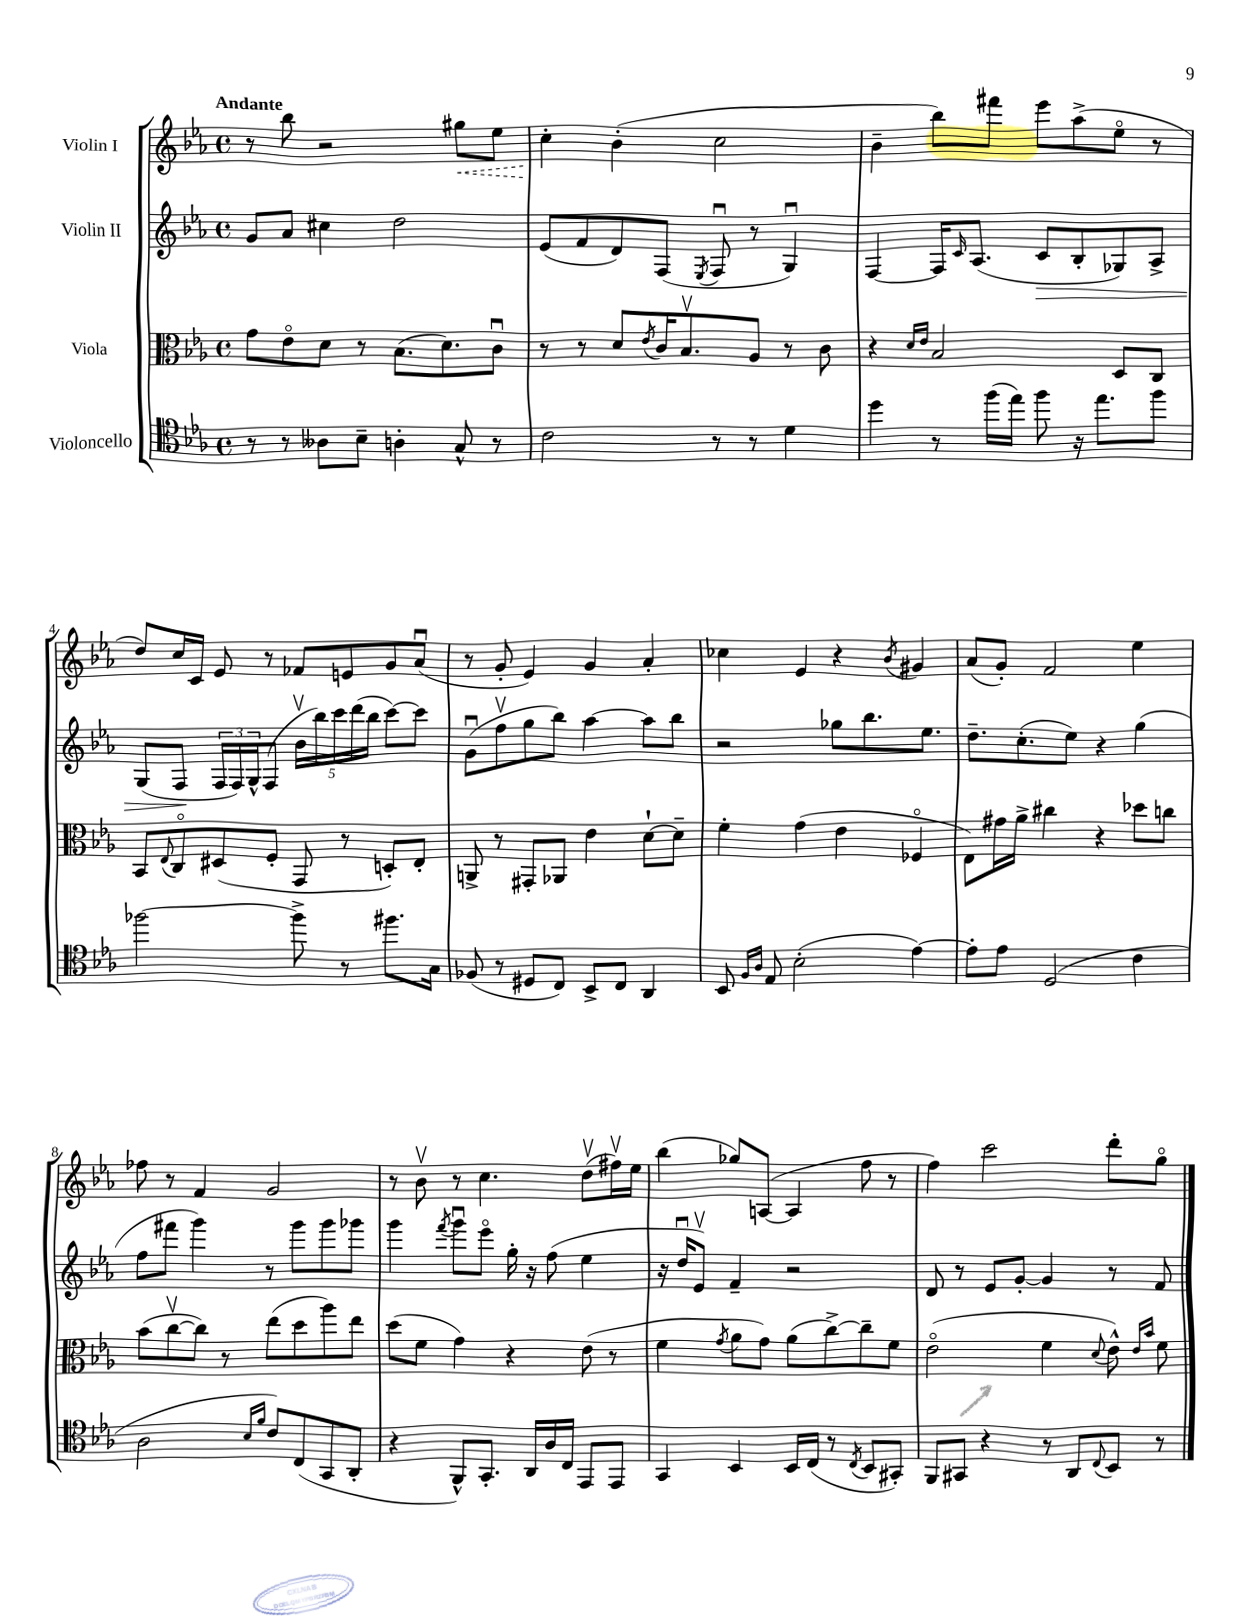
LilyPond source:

<<
\new StaffGroup <<
\new Staff = "s0" \with { instrumentName = "Violin I" } {
    \clef treble \key ees \major \defaultTimeSignature \time 4/4 \tempo "Andante"
    r8 bes''8 r2 \once \override Hairpin.style = #'dashed-line gis''8\< ees''8 |
    c''4-.\! bes'4-.( c''2 |
    bes'4-- bes''8) fis'''8 ees'''8 aes''8->( ees''8\flageolet r8 |
    d''8) c''16 c'16 ees'8 r8 fes'8 e'8 g'8 aes'8\downbow( |
    r8 g'8-. ees'4) g'4 aes'4-. |
    ces''4 ees'4 r4 \acciaccatura { bes'8 } gis'4 |
    aes'8( g'8-.) f'2 ees''4 |
    fes''8 r8 f'4 g'2 |
    r8 bes'8\upbow r8 c''4. d''8\upbow( fis''16\upbow) ees''16 |
    bes''4( ges''8) a8~( a4 f''8 r8 |
    f''4) c'''2 d'''8-. g''8\flageolet \bar "|." |
}
\new Staff = "s1" \with { instrumentName = "Violin II" } {
    \clef treble \key ees \major \defaultTimeSignature \time 4/4
    g'8 aes'8 cis''4 d''2 |
    ees'8( f'8 d'8) f8( \acciaccatura { ees8 } f8\downbow r8 g4\downbow) |
    f4~ f16 \grace { c'16 } aes8.( c'8\> bes8-. ges8) aes8-> |
    g8( f8\! \tuplet 3/2 { f16 f16) g16-^ } f8( \tuplet 5/4 { bes'16\upbow bes''16) c'''16 d'''16( bes''16 } c'''8~) c'''8 |
    g'8\downbow( f''8\upbow g''8 bes''8) aes''4~ aes''8 bes''8 |
    r2 ges''8 bes''8. ees''8. |
    d''8.-- c''8.-.( ees''8) r4 g''4( |
    f''8 fis'''8 g'''4) r8 g'''8 g'''8 ges'''8 |
    g'''4 \acciaccatura { f'''8 } g'''8\downbow ees'''8\flageolet g''16-. r16 f''8( ees''4 |
    r16 d''16\downbow ees'8\upbow) f'4-- r2 |
    d'8 r8 ees'8 g'8~-. g'4 r8 f'8 \bar "|." |
}
\new Staff = "s2" \with { instrumentName = "Viola" } {
    \clef alto \key ees \major \defaultTimeSignature \time 4/4
    g'8 ees'8\flageolet d'8 r8 bes8.( d'8.) c'8\downbow |
    r8 r8 d'8 \acciaccatura { ees'8 } c'16 bes8.\upbow aes8 r8 c'8 |
    r4 \grace { d'16 ees'16 } bes2 d8 c8 |
    bes,8 \appoggiatura { ees8 } c8\flageolet dis8( f8-. g,8 r8 d8-.) ees8-. |
    a,8-> r8 gis,8-. aes,8 ees'4 d'8~-! d'8-- |
    f'4-. g'4( ees'4 fes4\flageolet |
    ees8) gis'16 aes'16-> cis''4 r4 des''8 c''8 |
    bes'8( c''8~\upbow c''8) r8 ees''8( d''8 aes''8) ees''8 |
    d''8( f'8 g'4) r4 ees'8( r8 |
    f'4 \acciaccatura { g'8 } aes'8 g'8) aes'8( c''8~->) c''8-- f'8 |
    ees'2\flageolet( f'4 \appoggiatura { d'8 } ees'8-^) \grace { ees'16 bes'16 } f'8 \bar "|." |
}
\new Staff = "s3" \with { instrumentName = "Violoncello" } {
    \clef tenor \key ees \major \defaultTimeSignature \time 4/4
    r8 r8 aeses8 bes8-- a4-. g8-^ r8 |
    c'2 r8 r8 d'4 |
    d''4 r8 f''16( ees''16) f''8 r16 ees''8. f''8 |
    fes''2~ fes''8-> r8 fis''8. g16 |
    fes8( r8 dis8 c8) bes,8-> c8 aes,4 |
    bes,8 \grace { f16 aes16 } ees8 bes2-.( ees'4~) |
    ees'8-. ees'8 d2( c'4 |
    aes2 \grace { bes16 f'16 } c'8) c8( g,8 aes,8-. |
    r4 f,8-^) g,8.-. aes,16 aes16 c16 ees,8 ees,8 |
    g,4 bes,4 bes,16 c16( r8 \acciaccatura { c8 } bes,8 gis,8-.) |
    f,8 gis,8 r4 r8 aes,8 \appoggiatura { c8 } bes,8 r8 \bar "|." |
}
>>
>>
